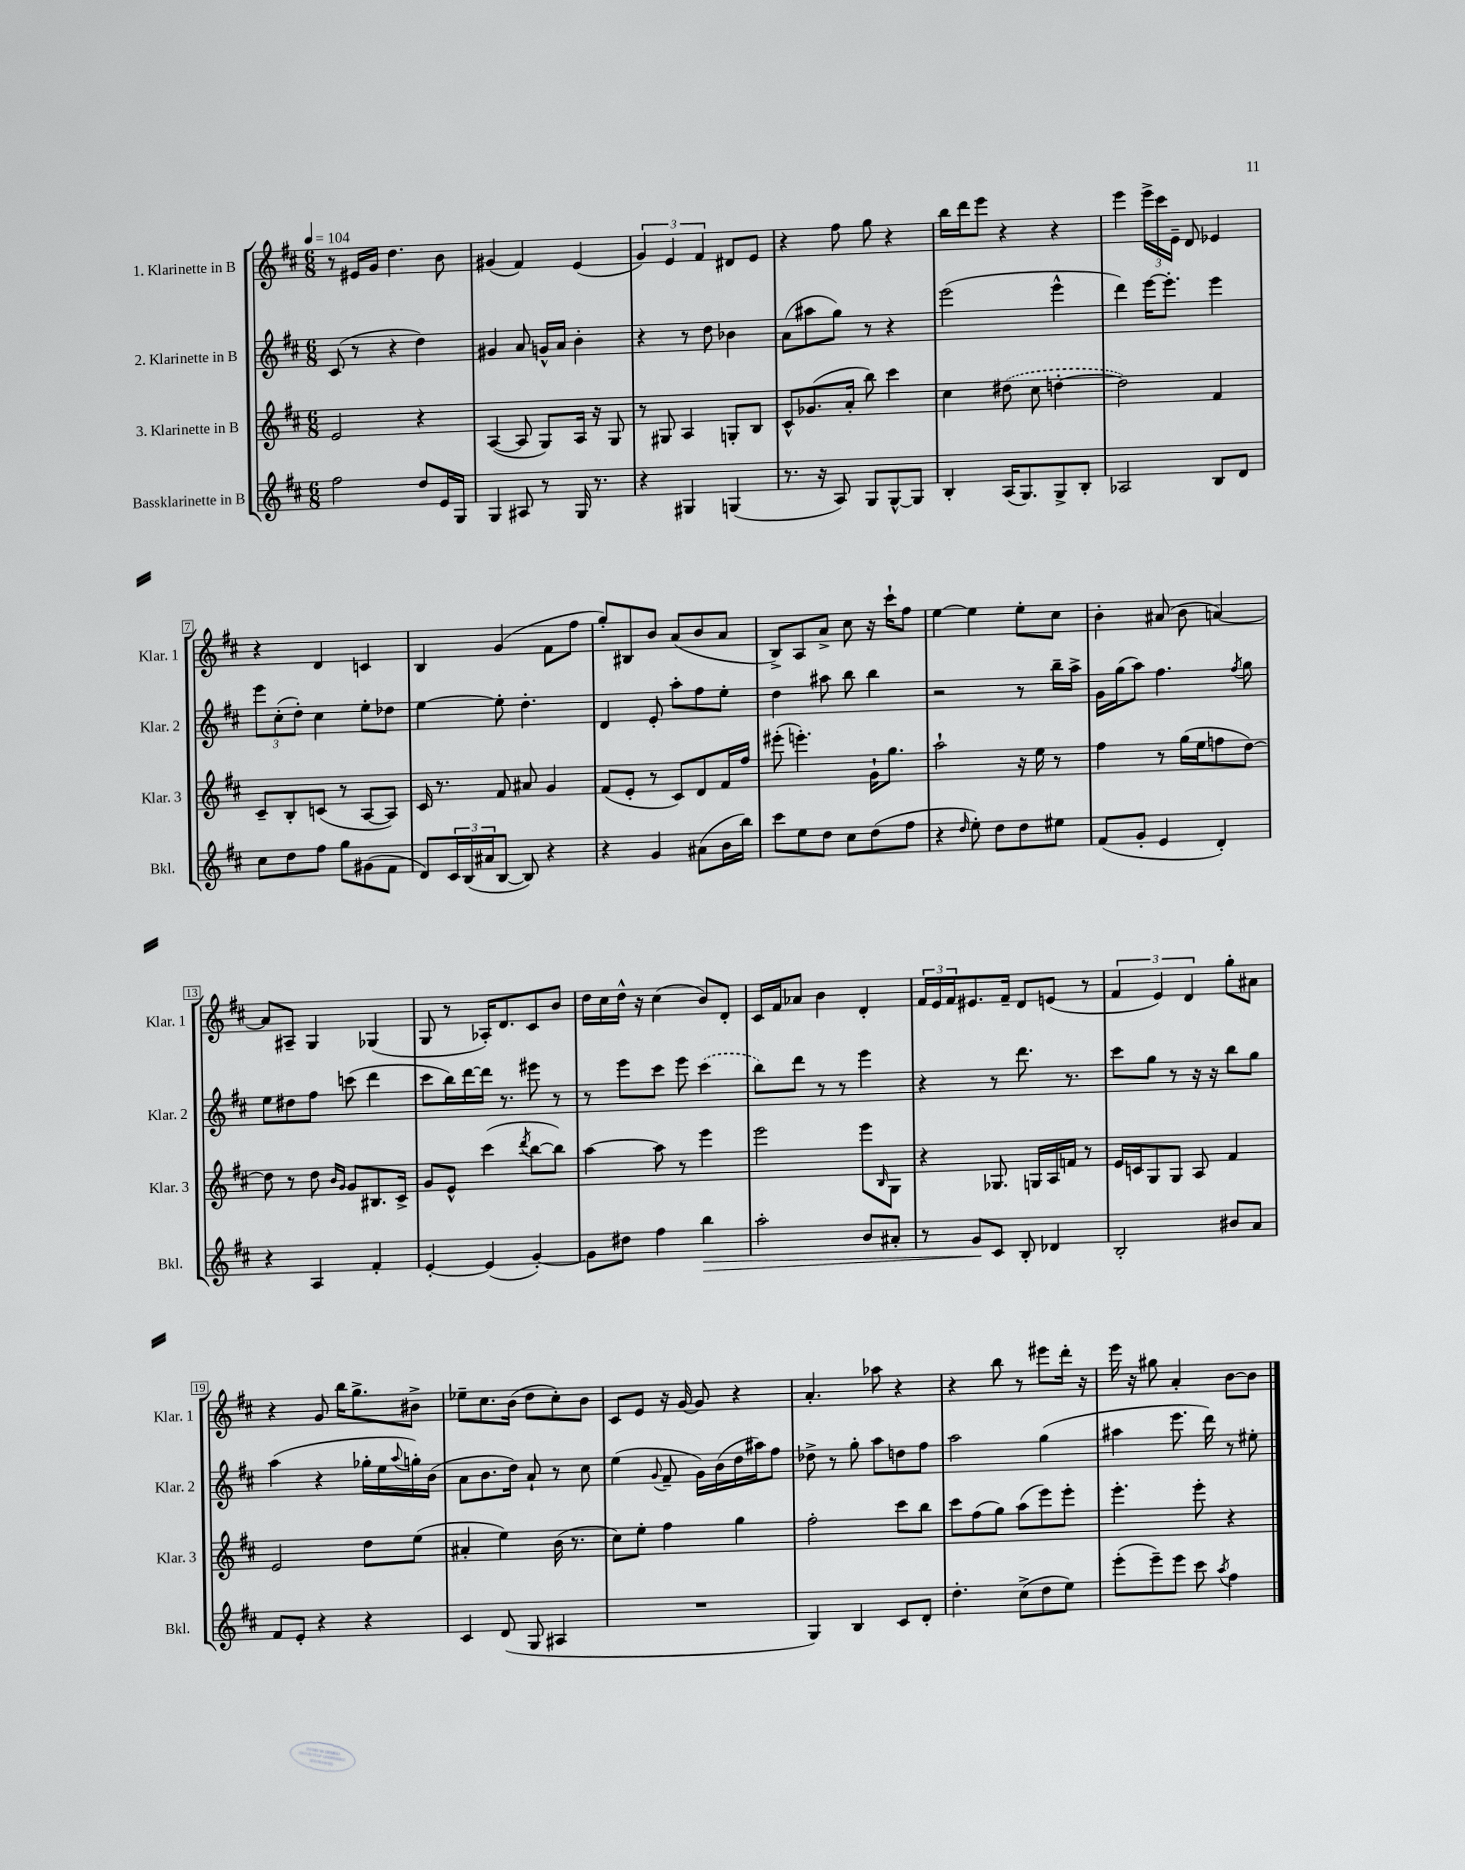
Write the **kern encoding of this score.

**kern	**dynam	**kern	**kern	**kern
*part4	*part4	*part3	*part2	*part1
*staff4	*staff4	*staff3	*staff2	*staff1
*I"Bassklarinette in B	*	*I"3. Klarinette in B	*I"2. Klarinette in B	*I"1. Klarinette in B
*I'Bkl.	*	*I'Klar. 3	*I'Klar. 2	*I'Klar. 1
*clefG2	*	*clefG2	*clefG2	*clefG2
*k[f#c#]	*	*k[f#c#]	*k[f#c#]	*k[f#c#]
*M6/8	*	*M6/8	*M6/8	*M6/8
*MM104	*	*MM104	*MM104	*MM104
=1	=1	=1	=1	=1
2ff#\	.	2e/	(8c#/	8r
.	.	.	8r	16e#X/LL
.	.	.	.	16g/JJ
.	.	.	4r	4.dd\
8dd/L	.	4r	4dd\)	.
16e/L	.	.	.	8b\
16G/JJ	.	.	.	.
=2	=2	=2	=2	=2
4G/	.	([4A/	4g#X/	(4g#X/
8A#X/	.	8A/]	8a/	4f#/)
8r	.	8G/L)	16gn^^/LL	.
.	.	.	16a/JJ	.
16G/	.	16A/Jk	4b'\	(4e/
8.r	.	16r	.	.
.	.	8G/	.	.
=3	=3	=3	=3	=3
4r	.	8r	4r	6g/)
.	.	8G#X/	.	.
.	.	.	.	6e/
4G#X/	.	4A/	8r	.
.	.	.	.	6f#/
.	.	.	8dd\	.
(4Gn/	.	8Gn'/L	4b-X\	8d#X/L
.	.	8B/J	.	8e/J
=4	=4	=4	=4	=4
8.r	.	8c#^^/L	(8a\L	4r
.	.	(8.g-X/	8aa#X\	.
16r	.	.	.	.
8A/)	.	.	8gg\J)	8ff#\
.	.	16a'/Jk	.	.
8G/L	.	8bb\)	8r	8gg\
[8G^^/	.	4ccc#\	4r	4r
8G/J]	.	.	.	.
=5	=5	=5	=5	=5
4B'/	.	4cc#\	(2eee\	16bb\LL
.	.	.	.	16ddd\J
.	.	.	.	8eee\J
(16A/KL	.	(8dd#X\	.	4r
8.G/)	.	.	.	.
.	.	8cc#\	.	.
8G^/	.	[4ddn'\	4eee^^\	4r
8B'/J	.	.	.	.
=6	=6	=6	=6	=6
2A-X/	.	2dd\])	4ddd\)	4eee\
.	.	.	[16eee\KL	24eee^\LL
.	.	.	.	24ccc#\
.	.	.	8.eee'\J]	.
.	.	.	.	24e~\JJ
.	.	.	.	8d/
8B/L	.	4f#/	4eee\	4e-X/
8d/J	.	.	.	.
!!LO:LB:g=z
=7	=7	=7	=7	=7
8cc#\L	.	8c#~/L	12eee\L	4r
.	.	.	(12cc#'\	.
8dd\	.	8B'/	.	.
.	.	.	12dd'\J)	.
8ff#\J	.	(8cn/J	4cc#\	4d/
8gg\L	.	8r	.	.
(8g#X\	.	[8A/L	8ee'\L	4cn/
8f#\J	.	8A/J])	8dd-X\J	.
=8	=8	=8	=8	=8
8d/L)	.	16c#/	[4ee\	4B/
.	.	8.r	.	.
24c#/L	.	.	.	.
(24B/	.	.	.	.
24a#X/J	.	.	.	.
[8B/J	.	8f#/	8ee'\]	(4g/
8B/])	.	8a#X/	4.dd'\	.
4r	.	4g/	.	8f#\L
.	.	.	.	8ff#\J
=9	=9	=9	=9	=9
4r	.	(8f#/L	4d/	8gg'/L)
.	.	8e'/J	.	8B#X/
4g/	.	8r	8e'/	8b/J
.	.	8c#/L)	8aa'\L	(8a/L
(8a#X\L	.	8d/	8ff#\	8b/
16b\L	.	16f#/L	8ee'\J	8a/J
16bb\JJ)	.	16ff#/JJ	.	.
=10	=10	=10	=10	=10
8ccc#\L	.	(8eee#X'\	4dd\	8B^/L)
8ee\	.	4.eeen'\)	.	8A/
8dd\J	.	.	8aa#X\	8a^/J
8cc#\L	.	.	8bb\	8cc#\
(8dd\	.	16g`\KL	4bb\	16r
.	.	8.gg\J	.	16ccc#`\KL
8ff#\J	.	.	.	8ff#\J
=11	=11	=11	=11	=11
4r	.	2aa`\	2r	[4ee\
16qqdd/	.	.	.	.
8ee'\)	.	.	.	4ee\]
8dd\L	.	.	.	.
8dd\	.	16r	8r	8ee'\L
.	.	16ee\	.	.
8ee#X\J	.	8r	16bb~\LL	8cc#\J
.	.	.	16aa^\JJ	.
=12	=12	=12	=12	=12
(8f#/L	.	4ff#\	16g\LL	4b'\
.	.	.	(16gg\J	.
8g'/J	.	.	8aa\J)	.
4e/	.	8r	4.ff#\	(8a#X/
.	.	(16gg\LL	.	8b\
.	.	16ee\J	.	.
4d'/)	.	8ffn\	.	[4an/)
.	.	.	8qff#/	.
.	.	[8dd\J)	8gg\	.
!!LO:LB:g=z
=13	=13	=13	=13	=13
4r	.	8dd\]	8ee\L	8a/L]
.	.	8r	8dd#X\	8A#X~/J
4A/	.	8dd\	8ff#\J	4G/
.	.	16qqb/LL	.	.
.	.	16qqg/JJ	.	.
.	.	8g/L	(8cccn\	.
4f#'/	.	8.B#X/	4ddd\	(4G-X/
.	.	16c#^/Jk	.	.
=14	=14	=14	=14	=14
[4e'/	.	8g/L	8ccc#\L	8G/
.	.	8e^^/J	16bb\L)	8r
.	.	.	[16ddd\	.
(4e/]	.	(4ccc#\	16ddd\JJ]	16A-X'/KL)
.	.	.	8.r	8.d/
.	.	8qddd/	.	.
[4g'/)	.	[8bb\L	8eee#X\	8c#/
.	.	8bb\J])	8r	8b/J
=15	=15	=15	=15	=15
8g\L]	.	[4aa\	8r	16dd\LL
.	.	.	.	16cc#\
8dd#X\J	.	.	8eee\L	16dd^^\JJ
.	.	.	.	16r
4ff#\	.	8aa\]	8ccc#\J	(4cc#\
.	.	8r	8eee\	.
!	!LO:HP:b	!	!	!
4bb\	>	4eee\	(4ccc#\	8b/L)
.	.	.	.	8d'/J
=16	=16	=16	=16	=16
2aa'\	.	2eee\	8bb\L)	16c#/LL
.	.	.	.	16f#/J
.	.	.	8ddd\J	8a-X/J
.	.	.	8r	4b\
.	.	.	8r	.
8b/L	.	8eee\L	4eee\	4d'/
.	.	16qqB/	.	.
8a#X'/J	.	8G\J	.	.
=17	=17	=17	=17	=17
8r	.	4r	4r	24f#/LL
.	.	.	.	24e/
.	.	.	.	24f#/J
8g/L	.	.	.	8.e#X/
8c#/J	]	8.G-X/	8r	.
.	.	.	.	16f#~/Jk
8B'/	.	.	8.ddd\	8d/L
.	.	16Gn/LL	.	.
4d-X/	.	16A/	.	(8en/J
.	.	16fn/JJ	8.r	.
.	.	8r	.	8r
=18	=18	=18	=18	=18
2B'/	.	16e/LL	8ccc#\L	6f#/
.	.	16cn/J	.	.
.	.	8G/	8gg\J	.
.	.	.	.	6e/)
.	.	8G/J	8r	.
.	.	.	.	6d/
.	.	8A/	16r	.
.	.	.	16r	.
8b#X/L	.	4f#/	8bb\L	8gg'\L
8a/J	.	.	8gg\J	8a#X\J
!!LO:LB:g=z
=19	=19	=19	=19	=19
8f#/L	.	2e/	(4aa\	4r
8e'/J	.	.	.	.
4r	.	.	4r	8g/
.	.	.	.	16bb\KL
.	.	.	.	8.gg^\
4r	.	8dd\L	16gg-X'\LL	.
.	.	.	16ee\	.
.	.	.	8qqaa/	.
.	.	(8ee\J	16ggn'\)	8b#X^\J
.	.	.	(16b\JJ	.
=20	=20	=20	=20	=20
4c#/	.	4a#X'/	8a\L	8ee-X~\L
.	.	.	8.b\	8.cc#\
(8d/	.	4ee\)	.	.
.	.	.	16dd\Jk)	(16b\Jk
8G/	.	.	8a`/	8dd\L
4A#X/	.	(16b\	8r	8cc#'\)
.	.	8.r	.	.
.	.	.	8cc#\	8b\J
=21	=21	=21	=21	=21
2.r	.	8cc#\L)	(4ee\	8c#/L
.	.	8ee'\J	.	8e/J
.	.	.	8qqg/	.
.	.	4ff#\	8f#~/	16r
.	.	.	.	[16g/
.	.	.	16g\LL)	8g/]
.	.	.	(16b\	.
.	.	4gg\	16dd\	4r
.	.	.	16aa#X\J)	.
.	.	.	8ff#\J	.
=22	=22	=22	=22	=22
4G/)	.	2ff#'\	8dd-X^\	4.a'/
.	.	.	8r	.
4B/	.	.	8gg'\	.
.	.	.	8aa\L	8aa-X\
8c#/L	.	8ccc#\L	8ddn\	4r
8d'/J	.	8bb\J	8ff#\J	.
=23	=23	=23	=23	=23
4.dd'\	.	8ccc#\L	2aa\	4r
.	.	(8ff#\	.	.
.	.	8gg\J)	.	8bb\
(8cc#^\L	.	(8aa\L	.	8r
8dd\	.	8eee\)	(4gg\	8eee#X\L
8ee\J)	.	8eee'\J	.	16ddd'\Jk
.	.	.	.	16r
=24	=24	=24	=24	=24
(8eee'\L	.	4.eee'\	4aa#X\	16eee\
.	.	.	.	16r
8eee~\)	.	.	.	8gg#X\
8eee\J	.	.	8.eee\	4a'/
8ccc#\	.	8eee'\	.	.
.	.	.	16ddd\)	.
8qaa/	.	.	.	.
4ff#\	.	4r	8r	[8b\L
.	.	.	8ee#X'\	8b\J]
==	==	==	==	==
*-	*-	*-	*-	*-
